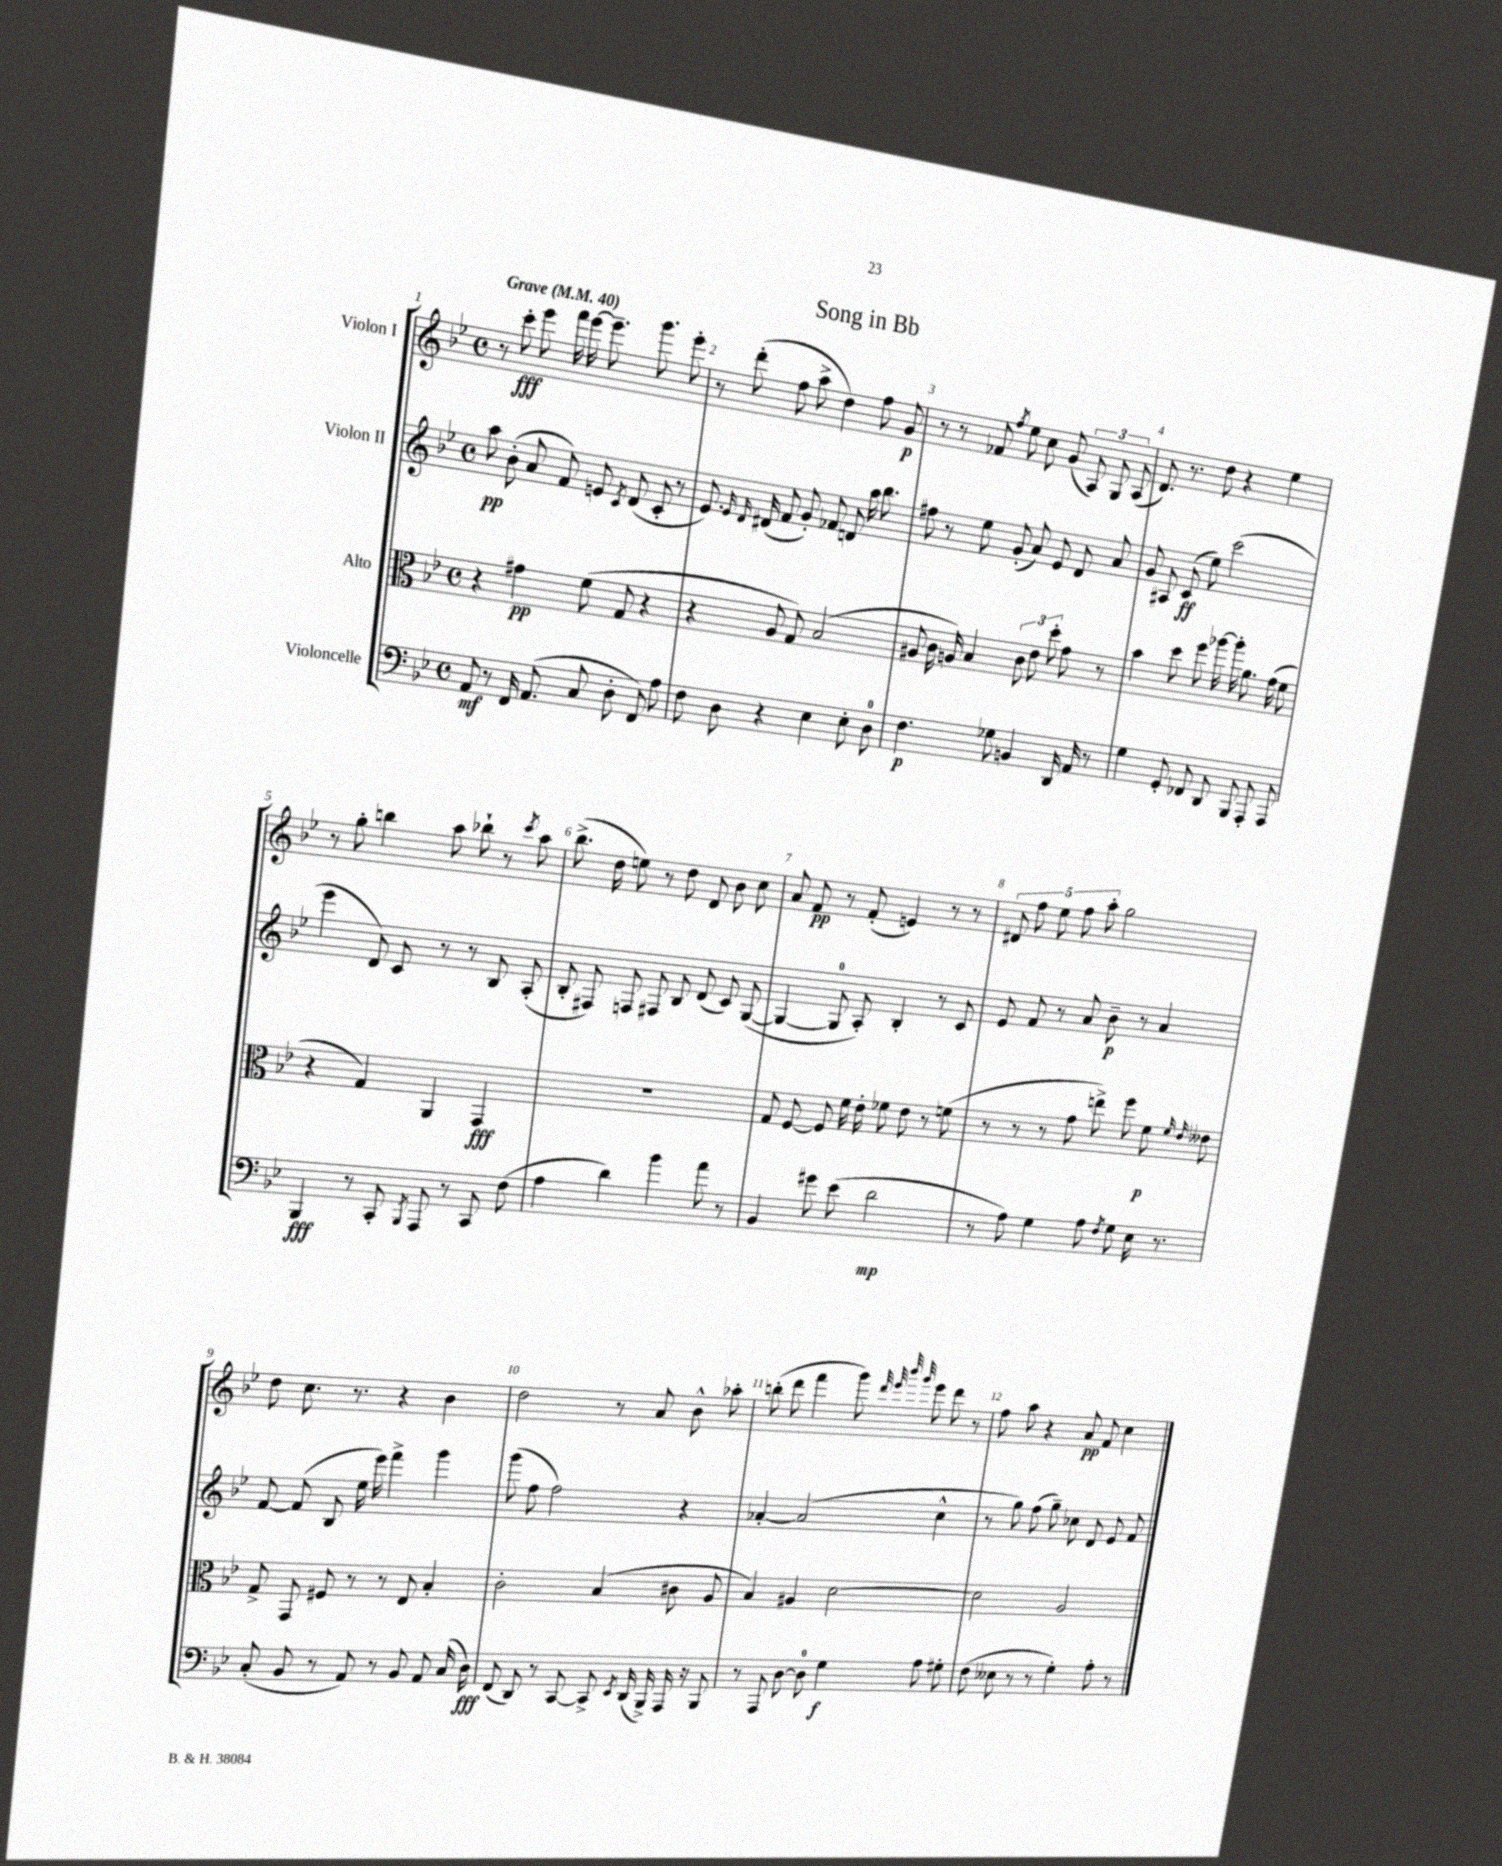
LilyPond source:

\header { title = "Song in Bb" }
<<
\new StaffGroup <<
\new Staff = "s0" \with { instrumentName = "Violon I" } {
    \clef treble \key bes \major \defaultTimeSignature \time 4/4 \tempo "Grave" 4 = 40
    \autoBeamOff r8 c'''8-.\fff ees'''8 f'''16 ees'''16~ ees'''8.-- g'''8. ees'''8-. |
    r8 d'''8-.( f''8 a''8-> d''4) f''8 g'8\p |
    r8 r8 fes'8 \acciaccatura { f''8 } ees''8 c''8 g'8( \tuplet 3/2 { a8) g8 a8( } |
    d'8.) r8. d''8 r4 ees''4 |
    r8 g''8-. b''4 a''8 bes''8-! r8 \acciaccatura { c'''8 } a''8 |
    bes''8.->( d''16 e''8) r8 d''8 d'8 bes'8 c''8 |
    a'8 f'8\pp r8 f'8-.( e'4) r8 r8 |
    \tuplet 5/4 { dis'8 f''8 ees''8 f''8 a''8-. } g''2 |
    d''8 c''8. r8. r4 bes'4 |
    d''2 r8 a'8 bes'8-^ aes''8-. |
    b''8-.( d'''8 f'''4 g'''8) \grace { d'''32 ees'''32 bes'''32 g'''32 } ees'''8 d'''8 r8 |
    f''8 a''8 r4 a'8\pp f'8 c''4 \bar "|." |
}
\new Staff = "s1" \with { instrumentName = "Violon II" } {
    \clef treble \key bes \major \defaultTimeSignature \time 4/4
    \autoBeamOff a''8\pp bes'8-.( a'8 f'8) e'8 \acciaccatura { c'8 } d'8( c'8-. r8 |
    ees'8.) \grace { ees'16 d'16 } dis'16( f'8 g'8-.) fes'8 d'8 a''16 bes''8. |
    fis''8 r8 ees''8 g'8-.( a'8) ees'8 d'8 a'8 |
    g'8 ais8 c'8\ff( ees''8) c'''2( |
    ees'''4 d'8) c'8 r8 r8 bes8 a8-.( |
    bes8-. fis8) f8 fis8 bes8 d'8( c'8) g8~( |
    g4~ g8-0 a8-.) bes4-. r8 c'8 |
    ees'8 f'8 r8 a'8 bes'8--\p r8 a'4 |
    f'8~ f'8( bes8 ees''16 ees'''16) f'''4-> g'''4 |
    g'''8( f''8 f''2) r4 |
    aes'4~-. aes'2( c''4-^ |
    r8 g''8) f''8( g''8--) ces''8 d'8 ees'8 f'8 \bar "|." |
}
\new Staff = "s2" \with { instrumentName = "Alto" } {
    \clef alto \key bes \major \defaultTimeSignature \time 4/4
    \autoBeamOff r4 gis'4\pp f'8( g8 r4 |
    r4 a8 g8) bes2( |
    ais8 c'16 a16) bes4 \tuplet 3/2 { c'8 ees'8 d''8-. } g'8 r8 |
    bes'4 d''8 f''8 aes''16~ aes''16-. a'8. g'16( f'8 |
    r4 g4) a,4 g,4\fff |
    R1 |
    g8 f8~ f8 f'16 ees'16-. fes'8 ees'8 r8 f'8( |
    r8 r8 r8 g'8 e''8->) f''8 f'8\p \grace { f'16 ees'16 } eeses'8 |
    g8-> g,8 fis8 r8 r8 ees8 bes4-. |
    c'2-. bes4( cis'8 a8 |
    bes4) ais4 d'2~ |
    d'2 a2 \bar "|." |
}
\new Staff = "s3" \with { instrumentName = "Violoncelle" } {
    \clef bass \key bes \major \defaultTimeSignature \time 4/4
    \autoBeamOff a,8\mf r8 f,16 a,8.( c8 d8-. f,8) a8 |
    f8 d8 r4 ees4 ees8-. d8-0 |
    f4.\p ges8 b,4 d,16 a,16 r8 |
    g4 g,8-. fes,8 d,8 bes,,8 a,,8-. a,,8 |
    bes,,4\fff r8 c,8-. \acciaccatura { bes,,8 } a,,8 r8 c,8 f8( |
    a4 d'4) bes'4 a'8 r8 |
    bes,4 gis'8 ees'8( d'2\mp |
    r8 a8) g4 a8 \acciaccatura { f8 } g8 ees16 r8. |
    c8-.( bes,8 r8 a,8) r8 bes,8 a,8 c16( d16\fff) |
    f,8( d,8) r8 c,8~ c,8-> \acciaccatura { ees,8 } d,16( bes,,16->) a,,16 r16 bes,,8 |
    r8 a,,8 d8~ d8-0 g4\f a8 gis8-. |
    f8( eeses8 r8 r8 g4-.) a8-. r8 \bar "|." |
}
>>
>>
\layout { \context { \Score \override BarNumber.break-visibility = ##(#f #t #t) barNumberVisibility = #all-bar-numbers-visible } }
